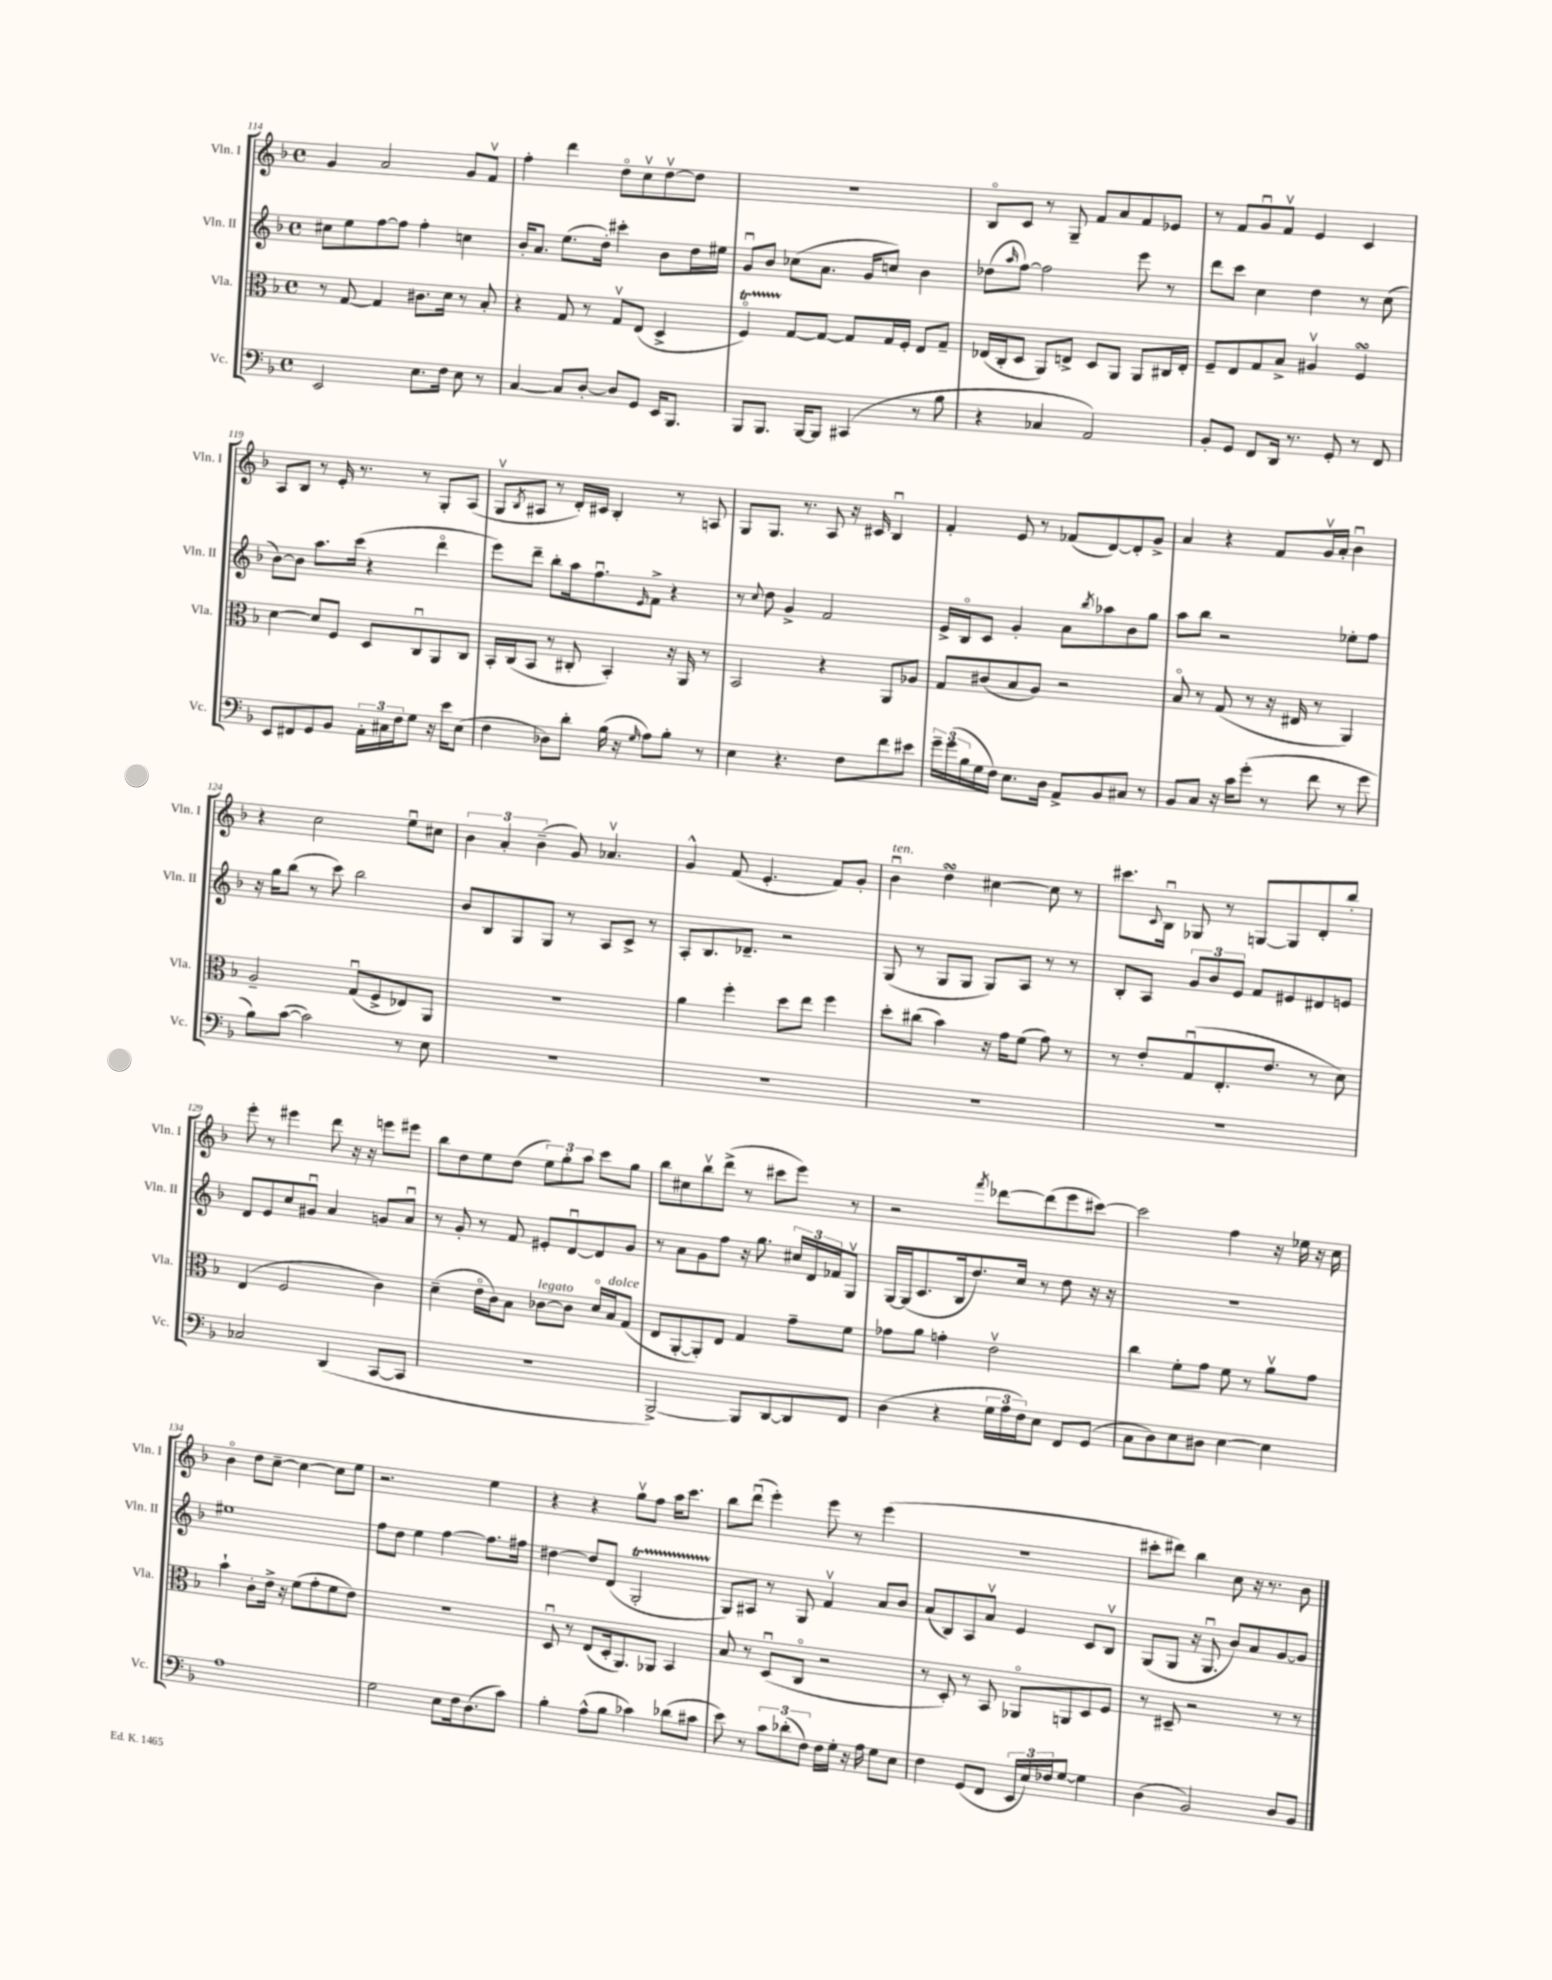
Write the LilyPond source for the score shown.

<<
\new StaffGroup <<
\new Staff = "s0" \with { instrumentName = "Vln. I" shortInstrumentName = "Vln. I" } {
    \clef treble \key f \major \defaultTimeSignature \time 4/4
    g'4 a'2 g'8 f'8\upbow |
    f''4-. d'''4 d''8\flageolet c''8\upbow d''8~\upbow d''8 |
    r1 |
    bes8\flageolet c'8 r8 g8-- f'8 a'8 f'8 ees'8 |
    r8 f'8 g'8\downbow f'8\upbow e'4 c'4 |
    a8 bes8 r8 e'16-. r8. r8 g8-. a8( |
    g8\upbow \acciaccatura { bes8 } ais8 r8 d'16-.) cis'16 bes4-. r8 a8 |
    g8 g8. r8. a8 r16 cis'16 bes4\downbow |
    f'4-. e'8 r8 fes'8( d'8~) d'8-. g'8-> |
    a'4 r4 f'8 g'16\upbow a'16-. bes'4\downbow |
    r4 c''2 e''8\downbow cis''8 |
    \tuplet 3/2 { bes'4 a'4-. bes'4--( } g'8) aes'4.\upbow |
    g'4-^ f'8( e'4.-. f'8) g'8-. |
    bes'4\downbow^\markup { \italic "ten." } d''4\turn cis''4~ cis''8 r8 |
    cis'''8. \appoggiatura { c'8 } bes16\downbow ges8 r8 g8~ g8 d'8-. bes''8-. |
    e'''8-. r8 eis'''4 d'''8 r16 r16 e'''8 eis'''8 |
    bes''8 d''8 e''8 d''8( \tuplet 3/2 { e''8) g''8-. a''8 } c'''8 g''8 |
    bes''8 cis''8 bes''8\upbow d'''8->( r8 cis'''8 e'''8) r8 |
    r2 \acciaccatura { f'''8 } des'''8~ des'''8( e'''8 cis'''8~) |
    cis'''2 f''4 r16 ees''16 r16 c''16 |
    bes'4\flageolet d''8 c''8~-- c''4~ c''8 e''8 |
    r2. e''4 |
    r4 r4 g''8\upbow f''8 a''16 c'''8. |
    bes''8 d'''8\downbow( e'''4-.) e'''8 r8 e'''4( |
    R1 |
    cis'''8-. dis'''8) bes''4 c''8 r16 r8. bes'8 \bar "|." |
}
\new Staff = "s1" \with { instrumentName = "Vln. II" shortInstrumentName = "Vln. II" } {
    \clef treble \key f \major \defaultTimeSignature \time 4/4
    cis''8 e''8 f''8~ f''8 f''4-. c''4 |
    bes'16-. a'8. e''8.( d''16-.) cis'''4-. bes'8 d''16 eis''16 |
    g'8\downbow bes'8 ces''8( a'8. g'16 c''8) bes'4 |
    des''8( \grace { a''16 } f''8~) f''2 e'''8 r8 |
    d'''8 c'''8 c''4 d''4 r8 c''8( |
    bes'8~) bes'8 a''8. c'''16( r4 d'''4\flageolet |
    e'''8) d'''8-- bes''8-. a''16 f''8.\downbow \grace { e'16 } f'8-> r4 |
    r8 \appoggiatura { c''8 } d''8 g'4-> f'2 |
    e'16-> bes16\flageolet c'8 g'4-. a'8 \acciaccatura { bes''8 } aes''8 bes'8 g''8 |
    a''8 bes''8 r2 ees''8-. f''8 |
    r16 g''16 bes''8( r8 c'''8) bes''2 |
    bes'8 bes8 g8 g8 r8 a8 c'8-> r8 |
    a8-. bes8. des'8.-- r2 |
    g8( r8 g8 g8 g8) a8 r8 r8 |
    bes8-. a8 \tuplet 3/2 { g'8 bes'8 e'8 } f'8 eis'8 dis'8 e'8 |
    d'8 e'8 c''8 gis'8\downbow a'4 g'8 a'8\downbow |
    r8 g'8-. r8 f'8 eis'8-. d'8~\downbow d'8 g'8 |
    r8 a'8 g'8 f''8 r16 g''8. \tuplet 3/2 { cis''16 d'16 fes'16 } g8\upbow |
    g16~ g16( c'8. bes16 d''8.) c''16 r8 d''8 r16 r16 |
    R1 |
    eis''1 |
    f''8 d''8 e''4 f''4~ f''8. fis''16 |
    dis''4~ dis''8 d'8( g2-.\startTrillSpan |
    g8\stopTrillSpan) ais8 r8 g8 f'4\upbow a'8 bes'8 |
    a'8( bes8) a8 a'8\upbow e'4 c'8 bes8\upbow |
    g8( g8 r16 g8.\downbow bes'8) a'8 g'8~ g'8 \bar "|." |
}
\new Staff = "s2" \with { instrumentName = "Vla." shortInstrumentName = "Vla." } {
    \clef alto \key f \major \defaultTimeSignature \time 4/4
    r8 g8~ g4 cis'8. d'16 r8 bes8-. |
    r4 g8 r8 g8\upbow e8( d4-> |
    f4\flageolet\startTrillSpan) g8~\stopTrillSpan g8~ g8 g16 f16-. e8 g8-- |
    ees16( c16-. d8 a,8) e8-> d8 a,8 a,8 cis16 e16-. |
    f8-- e8 g8 bes8-> ais4\upbow f4\turn |
    d'4~ d'8 f8 d8 c8\downbow a,8 c8 |
    bes,16-. c16( bes,8 r8 cis8-. bes,4-.) r16 a,16 r8 |
    bes,2 r4 a,8 aes8 |
    g8 cis'8( bes8 a8) r2 |
    bes8\flageolet r8 g8( r8 r16 eis16 r8 a,4) |
    a2-- g8\downbow( f8-> ees8) a,8 |
    R1 |
    a'4 f''4-. d''8 e''8 f''4 |
    d''8-. cis''8( bes'4) r16 g'16 f'8( g'8) r8 |
    r8 e'8-. g8\downbow( e8.-. e'8. r8 d'8) |
    e4( f2 c'4) |
    d'4--( e'16\flageolet c'16) bes8 ces'8~^\markup { \italic "legato" } ces'8 d'16\flageolet bes16^\markup { \italic "dolce" } g8( |
    e8 a,8~-. a,8-.) e8 g4 g'8-- f'8 |
    ges'8 a'8 g'4-. e'2\upbow |
    c''4 f'8-. g'8 f'8 r8 a'8\upbow g'8 |
    bes'4-! c'8-. e'16-> r16 f'8( g'8-. f'8 e'8) |
    R1 |
    d8\downbow r8 e8( d16-. a,8.) aes,8 bes,4 |
    bes8 r8 d8\downbow( c8\flageolet r2 |
    r8 d8-.) r8 bes,8 aes,8\flageolet a,8 d8 f8 |
    r8 dis8-- r2 r8 r8 \bar "|." |
}
\new Staff = "s3" \with { instrumentName = "Vc." shortInstrumentName = "Vc." } {
    \clef bass \key f \major \defaultTimeSignature \time 4/4
    e,2 e8. f16 e8 r8 |
    c4~ c8 d8~-. d8 g,8 e,16 bes,,8. |
    bes,,8 bes,,8. bes,,16~ bes,,8 cis,4( r8 bes8 |
    r4 ces4 a,2) |
    bes,8-. g,8 f,8 d,16 r8. g,8-. r8 f,8 |
    e,8 fis,8 g,8 bes,8 \tuplet 3/2 { a,16-. cis16 f16 } g8 r16 e'16 e8( |
    f4 des8) d'8-. bes16( r16 \grace { g16 } a8) bes8-. r8 |
    e4 r4. f8 f'8 eis'8 |
    \tuplet 3/2 { g'16-- g'16( bes16 } g16 f16) e8. d16 a,8-> bes,8 cis8 r8 |
    bes,8 c8 r16 c'16 g'8-.( r8 f'8 r8 g'8 |
    bes8) c'8~( c'2) r8 e8 |
    R1 |
    R1 |
    R1 |
    R1 |
    ces2 d,4( c,8~ c,8 |
    R1 |
    bes,,2~->) bes,,8 d,8~ d,8 f,8 |
    d4( r4 \tuplet 3/2 { g16 a16 f16) } e8 f,8 g,8( |
    c8 d8) e8 dis8 e4~ e4 |
    a1 |
    g2 e8 f16 d8.( c'8) |
    bes4-. a8-^( bes8 ces'4) des'8( cis'8 |
    e'8) r8 \tuplet 3/2 { c'8 des'8-.( f8) } f16 g16-. r16 a16 g8 e8 |
    f4 g,8( f,8 \tuplet 3/2 { e,16 e16) fes16 } g8~ g4 |
    d4( bes,2) d8 bes,8 \bar "|." |
}
>>
>>
\layout { \context { \Score currentBarNumber = #114 } }
